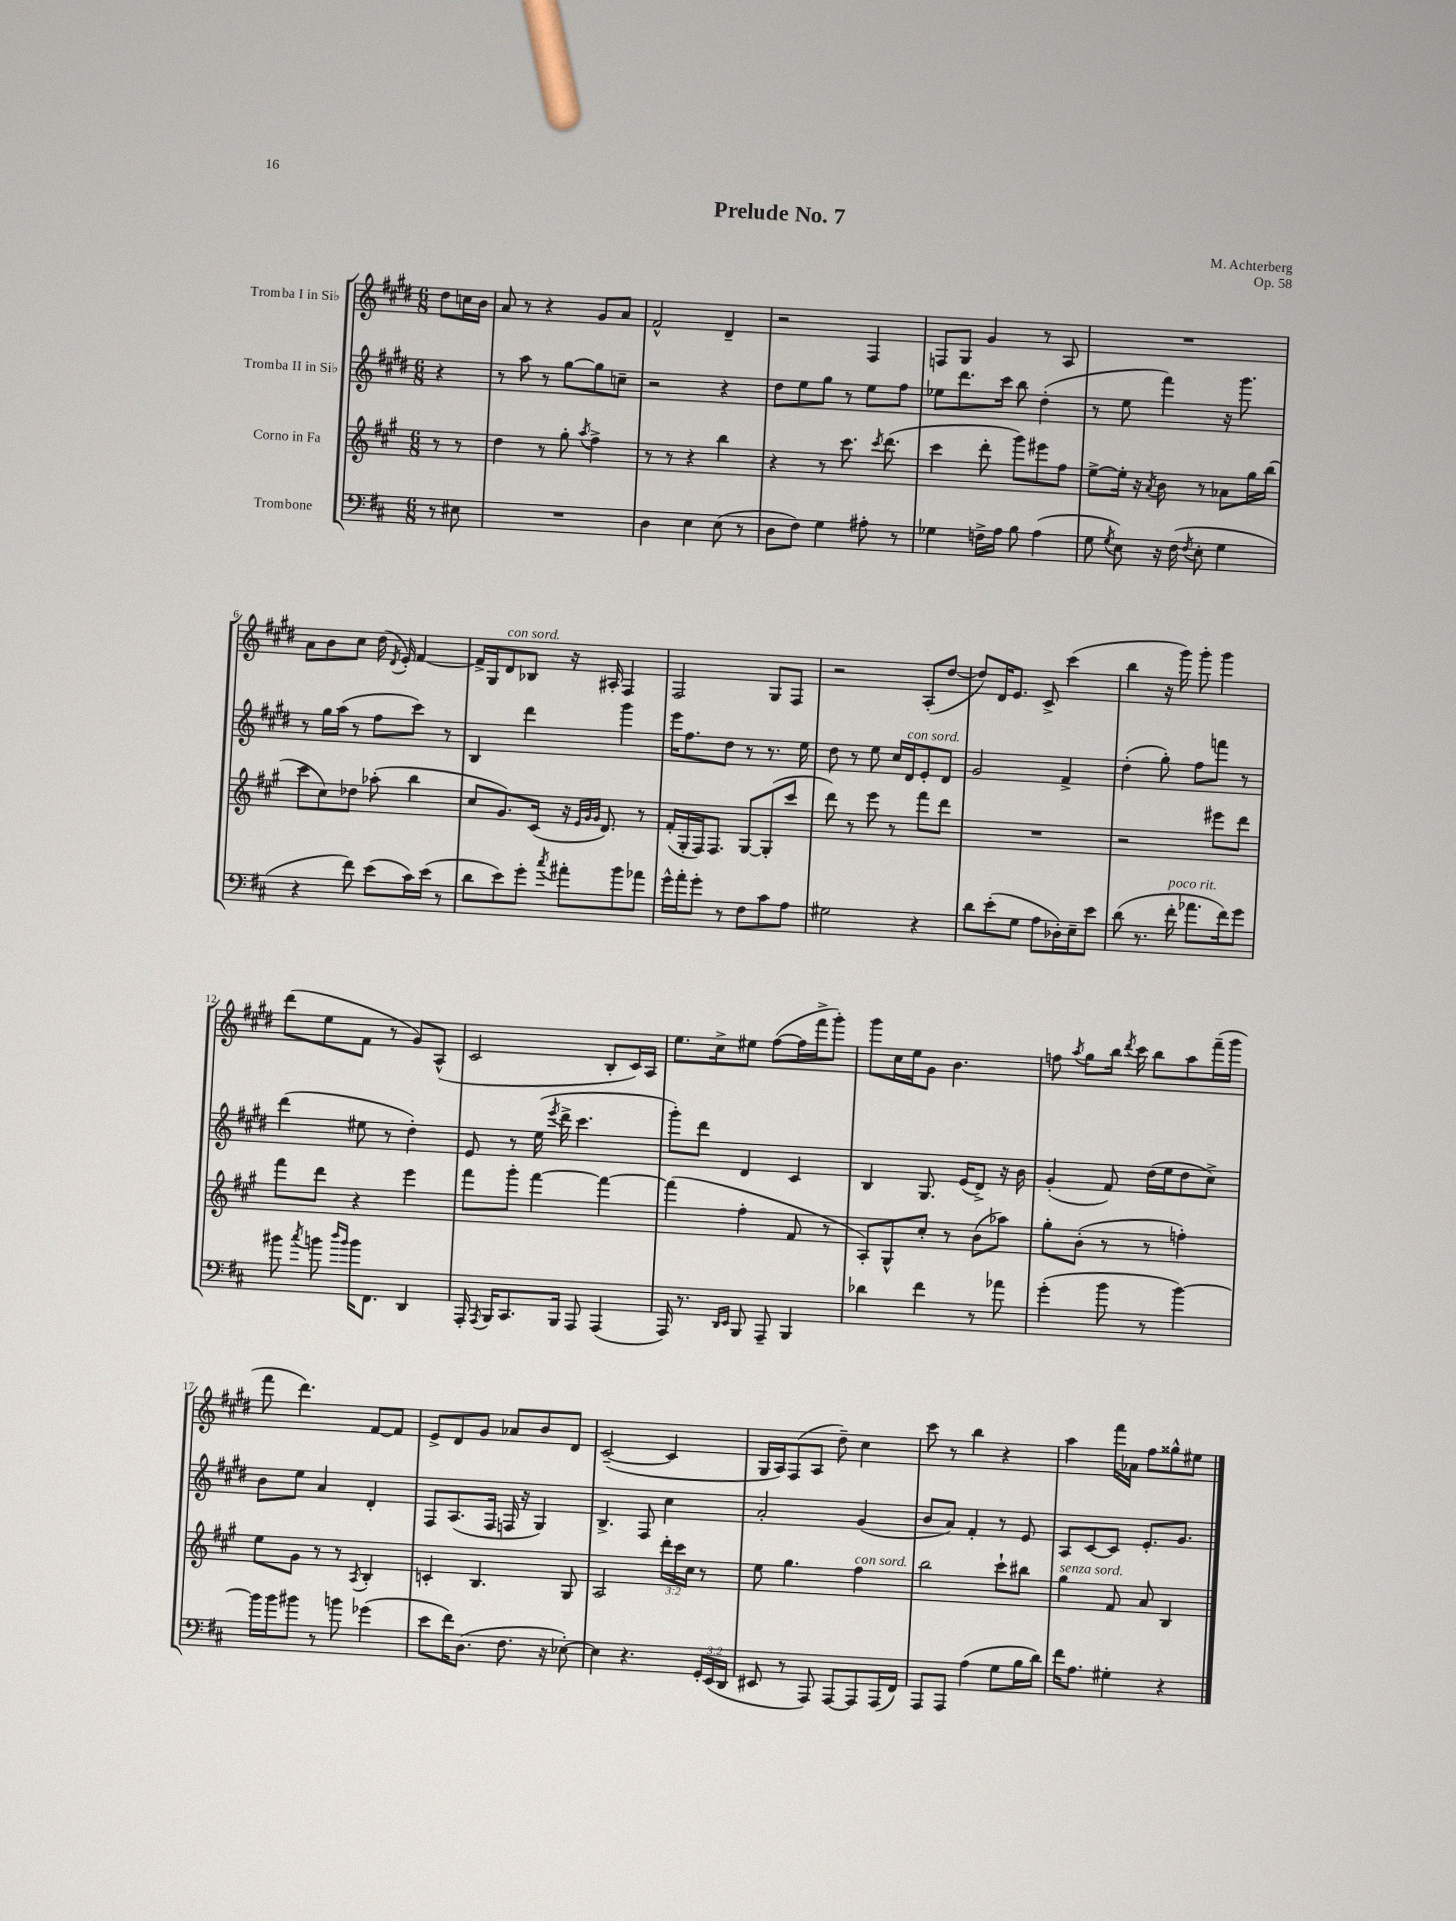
\header { title = "Prelude No. 7" composer = "M. Achterberg" opus = "Op. 58" }
<<
\new StaffGroup <<
\new Staff = "s0" \with { instrumentName = "Tromba I in Sib" } {
    \clef treble \key e \major \numericTimeSignature \time 6/8 \partial 4
    \autoBeamOff dis''8[ c''16 b'16] |
    a'8 r8 r4 gis'8[ a'8] |
    fis'2-^ dis'4-- |
    r2 fis4 |
    f8[ gis8] gis'4 r8 a8 |
    R2. |
    a'8[ b'8 cis''8] dis''16( \acciaccatura { dis'8 } e'16-.) fis'4~ |
    fis'16[-> gis16 dis'8^\markup { \italic "con sord." } bes8] r16 ais16-. fis4 |
    fis2 gis8[ fis8] |
    r2 a8[-.( dis''8]~ |
    dis''8[) dis'16 e'8.] cis'8-> cis'''4( |
    b''4 r16 gis'''16) gis'''8-. gis'''4 |
    dis'''8[( e''8 fis'8] r8 gis'8[) a8]-^( |
    cis'2 b8[-. cis'16) a16] |
    e''8.[ cis''16-> eis''8] fis''8[~( fis''16 fis'''16-> gis'''8]-.) |
    gis'''8[ cis''16 e''16 gis'8] b'4. |
    f''8 \acciaccatura { a''8 } gis''8[ b''16] \acciaccatura { dis'''8 } cis'''16 b''8[ a''8 fis'''16--( gis'''16] |
    fis'''8 dis'''4.) fis'8[~ fis'8] |
    e'8[-> dis'8 gis'8] aes'8[ b'8 dis'8] |
    cis'2~--( cis'4 |
    gis16[ a16) fis8( a8] dis''8--) cis''4 |
    cis'''8 r8 b''4 r4 |
    a''4 fis'''16[ aes'16] fis''8[ gisis''8-^ eis''8] \bar "|." |
}
\new Staff = "s1" \with { instrumentName = "Tromba II in Sib" } {
    \clef treble \key e \major \numericTimeSignature \time 6/8 \partial 4
    \autoBeamOff r4 |
    r8 a''8 r8 gis''8[~ gis''8 c''8]-- |
    r2 r4 |
    dis''8[ e''8 gis''8] r8 e''8[ fis''8] |
    ees''8[ dis'''8. cis'''16] b''8 dis''4-.( |
    r8 e''8 fis'''4) r16 gis'''8. |
    r8 gis''16[ a''16]( r8 fis''8[ cis'''8]) r8 |
    b4 dis'''4 gis'''4 |
    e'''16[ fis''8. dis''8] r8 r8. e''16 |
    dis''8 r8 e''8 cis''16[ dis'16^\markup { \italic "con sord." } e'8-. dis'8] |
    gis'2 fis'4-> |
    dis''4-.( gis''8-.) fis''8[ f'''8] r8 |
    dis'''4( eis''8 r8 dis''4-.) |
    e'8 r8 e''16( \acciaccatura { e'''8 } dis'''16-> cis'''4. |
    gis'''8[-.) dis'''8] dis'4 cis'4 |
    b4 gis8. e'16[( dis'8]->) r16 b'16 |
    gis'4-.( fis'8) dis''16[( e''16 dis''8 cis''8]->) |
    b'8[ e''8] a'4 dis'4-. |
    fis8[ a8.( fis16] f16 r16 gis4) |
    b4.-> fis8 cis''4 |
    a'2-. gis'4( |
    b'8[ a'8]) fis'4-. r8 e'8 |
    a8[ cis'8~ cis'8] e'8.[-. gis'8.] \bar "|." |
}
\new Staff = "s2" \with { instrumentName = "Corno in Fa" } {
    \clef treble \key a \major \numericTimeSignature \time 6/8 \override Staff.TupletNumber.text = #tuplet-number::calc-fraction-text \partial 4
    \autoBeamOff r8 r8 |
    d''4 r8 gis''8-. \acciaccatura { a''8 } fis''4-> |
    r8 r8 r4 b''4 |
    r4 r8 cis'''8. \acciaccatura { cis'''8 } d'''8.( |
    cis'''4 d'''8-. gis'''8[) eis'''8 fis''8] |
    e''8[~-> e''16]-. r16 \acciaccatura { a'8 } b'8 r8 aes'8[ gis''16 b''16]( |
    cis'''8[ cis''8) des''8] aes''8-.( b''4 |
    cis''8[ gis'8.) cis'16]( r16 \grace { e'32[ gis'32 gis'32] } d'8.) r8 |
    fis'16[-.( gis16-. fis16) fis8.] gis8[~ gis8-.( cis'''8] |
    d'''8) r8 e'''8 r8 fis'''8[ d'''8] |
    R2. |
    r2 eis'''8[ d'''8] |
    fis'''8[ d'''8] r4 e'''4 |
    fis'''8[ gis'''8]-. fis'''4~ fis'''4~ |
    fis'''4( fis''4-. fis'8 r8 |
    a8[-.) gis8-^ cis''8]-. r8 b'8[( aes''8]) |
    gis''8[-. b'8]-.( r8 r8 f''4-.) |
    e''8[ gis'8] r8 r8 \acciaccatura { a8 } b4-. |
    c'4-. b4. gis8 |
    a2 \tuplet 3/2 { d'''16[-. cis'''16 cis''16] } r8 |
    e''8 gis''4. fis''4^\markup { \italic "con sord." } |
    b''2 cis'''8[-! bis''8] |
    gis''4^\markup { \italic "senza sord." } fis'8 a'8 b4 \bar "|." |
}
\new Staff = "s3" \with { instrumentName = "Trombone" } {
    \clef bass \key d \major \numericTimeSignature \time 6/8 \override Staff.TupletNumber.text = #tuplet-number::calc-fraction-text \partial 4
    \autoBeamOff r8 eis8 |
    R2. |
    d4 e4 e8( r8 |
    d8[ fis8]) g4 ais8-. r8 |
    ges4 f16[-> a16] b8 a4( |
    g8 \acciaccatura { g8 } e8) r16 fis16( \acciaccatura { fis8 } e8-. g4 |
    r4 fis'8) e'8[( cis'16) e'16]( r8 |
    d'8[ e'8) g'8]-. \acciaccatura { cis''8 } ais'8[-. b'8 aes'8] |
    g'16[-^ a'16-. g'8]-. r8 fis8[ cis'8 a8] |
    gis2 r4 |
    d'8[ e'8-.( g8] a8[ des16-.) e16-- e'8] |
    d'8( r8. fis'16-.^\markup { \italic "poco rit." } aes'8.[ fis'16) g'8] |
    bis'8 \acciaccatura { cis''8 } b'8 \grace { d''16[ b'16] } b'16[ fis,8.] d,4 |
    a,,16-. \acciaccatura { a,,8 } b,,16[ cis,8. b,,16] a,,8 a,,4( |
    a,,16) r8. \grace { d,16[ e,16] } b,,8 a,,8-- b,,4 |
    des'4 fis'4 r8 aes'8 |
    g'4-.( b'8 r8 b'4~) |
    b'16[ b'16 bis'8] r8 b'8 ges'4( |
    e'8[ fis'16) d8.]( fis8. r16 ees8~-.) |
    ees4 r4. \tuplet 3/2 { g,16[-. e,16( d,16] } |
    eis,8 r8 a,,8) a,,8[~ a,,8 a,,16( fis,16]) |
    a,,8[ a,,8] a4( g8[ b16 d'16]) |
    fis'16[ a8.] gis4-. r4 \bar "|." |
}
>>
>>
